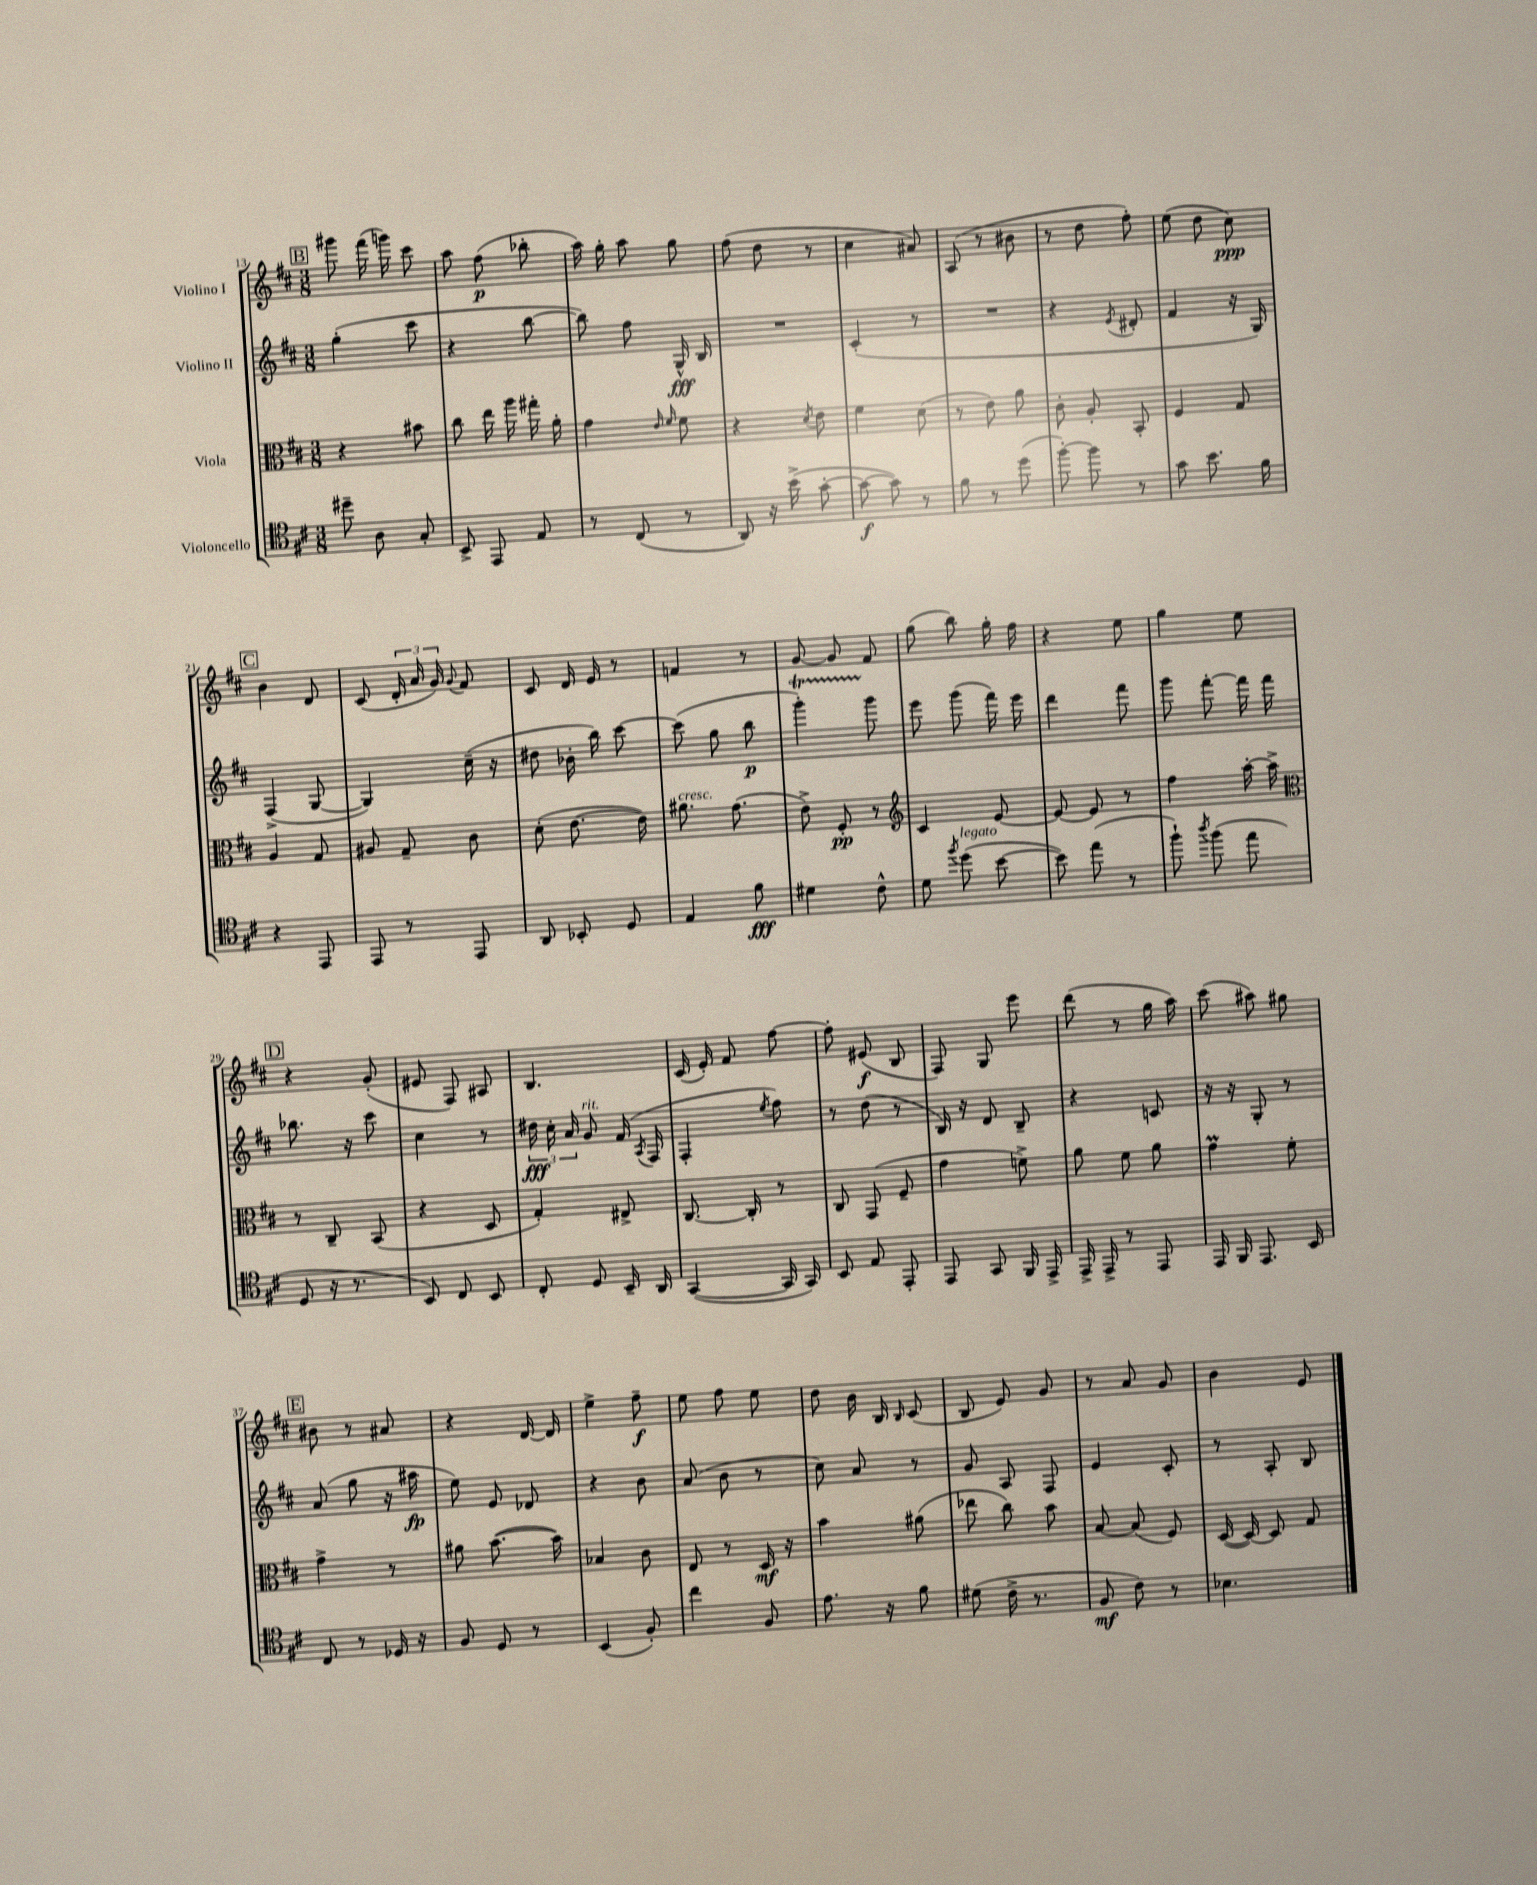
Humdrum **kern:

**kern	**dynam	**kern	**dynam	**kern	**dynam	**kern	**dynam
*part4	*part4	*part3	*part3	*part2	*part2	*part1	*part1
*staff4	*staff4	*staff3	*staff3	*staff2	*staff2	*staff1	*staff1
*I"Violoncello	*	*I"Viola	*	*I"Violino II	*	*I"Violino I	*
*clefC4	*	*clefC3	*	*clefG2	*	*clefG2	*
*k[f#c#]	*	*k[f#c#]	*	*k[f#c#]	*	*k[f#c#]	*
*M3/8	*	*M3/8	*	*M3/8	*	*M3/8	*
!!LO:REH:place=s1:t=B
=13	=13	=13	=13	=13	=13	=13	=13
8dd#X~\	.	4r	.	(4gg'\	.	8ggg#X\	.
8A\	.	.	.	.	.	(16fff#\	.
.	.	.	.	.	.	16gggn\)	.
8G'/	.	8b#X\	.	8ccc#\	.	8ccc#\	.
=14	=14	=14	=14	=14	=14	=14	=14
8BB^/	.	8cc#\	.	4r	.	8aa\	.
8EE/	.	16ee\	.	.	.	(8ff#\	p
.	.	16aa\	.	.	.	.	.
8E/	.	16gg#X'\	.	[8bb\	.	8bb-X'\	.
.	.	16a'\	.	.	.	.	.
=15	=15	=15	=15	=15	=15	=15	=15
8r	.	4g\	.	8bb\])	.	16aa\)	.
.	.	.	.	.	.	16gg'\	.
(8C#/	.	.	.	8ff#\	.	8aa\	.
.	.	16qqe/	.	.	.	.	.
.	.	16qqf#/	.	.	.	.	.
8r	.	8f#\	.	16G^^/	fff	8gg\	.
.	.	.	.	16B/	.	.	.
=16	=16	=16	=16	=16	=16	=16	=16
8AA/)	.	4r	.	4.r	.	(8ff#\	.
16r	.	.	.	.	.	8dd\	.
(16b^\	.	.	.	.	.	.	.
.	.	8qd/	.	.	.	.	.
[8g'\	.	8e\	.	.	.	8r	.
=17	=17	=17	=17	=17	=17	=17	=17
8g\_	f	4f#\	.	(4c#'/	.	4cc#\	.
8g\])	.	.	.	.	.	.	.
8r	.	(8d\	.	8r	.	8a#X/)	.
=18	=18	=18	=18	=18	=18	=18	=18
8f#\	.	8r	.	4.r	.	(8A/	.
8r	.	8e\)	.	.	.	8r	.
(8dd\	.	8a\	.	.	.	8b#X\	.
=19	=19	=19	=19	=19	=19	=19	=19
[8ff#'\)	.	8c#'\	.	4r	.	8r	.
8ff#\]	.	8A'/	.	.	.	8dd\	.
.	.	.	.	8qe/	.	.	.
8r	.	8BB'/	.	8d#X'/	.	8ff#'\)	.
=20	=20	=20	=20	=20	=20	=20	=20
8g\	.	4F#/	.	4f#/	.	(8ee\	.
8.b\	.	.	.	.	.	8dd\	.
.	.	8G/	.	16r	.	8cc#\)	ppp
16f#\	.	.	.	16G/)	.	.	.
!!LO:LB:g=z
!!LO:REH:place=s1:t=C
=21	=21	=21	=21	=21	=21	=21	=21
4r	.	4A/	.	(4F#^/	.	4b\	.
8EE/	.	8G/	.	[8G/	.	8d/	.
=22	=22	=22	=22	=22	=22	=22	=22
8EE/	.	8A#X/	.	4G/])	.	(8c#/	.
8r	.	8G~/	.	.	.	24d'/	.
.	.	.	.	.	.	24a/	.
.	.	.	.	.	.	24g/)	.
.	.	.	.	.	.	8qqg/	.
8EE/	.	8c#\	.	(16cc#~\	.	8f#/	.
.	.	.	.	16r	.	.	.
=23	=23	=23	=23	=23	=23	=23	=23
8AA/	.	(8d'\	.	8dd#X\	.	8c#/	.
8BB-X'/	.	[8.e\	.	16b-X'\	.	16d/	.
.	.	.	.	16bb\)	.	16e/	.
8D/	.	.	.	[8ccc#\	.	8r	.
.	.	16e\])	.	.	.	.	.
=24	=24	=24	=24	=24	=24	=24	=24
!	!	!LO:TX:a:i:t=cresc.	!	!	!	!	!
4E/	.	8.a#X\	.	(8ccc#\]	.	4fn/	.
.	.	.	.	8gg\	.	.	.
.	.	(8.g\	.	.	.	.	.
8f#\	fff	.	.	8bb\	p	8r	.
=25	=25	=25	=25	=25	=25	=25	=25
4d#X\	.	8e^\)	.	4gggT'\)	.	[8g/	.
.	.	8F#'/	pp	.	.	8g/]	.
8c#^^\	.	8r	.	8ggg\	.	8f#/	.
=26	=26	=26	=26	=26	=26	=26	=26
*	*	*clefG2	*	*	*	*	*
8d\	.	4c#/	.	8eee\	.	(8gg\	.
8qff#/	.	.	.	.	.	.	.
!LO:TX:a:i:t=legato	!	!	!	!	!	!	!
(8dd\	.	.	.	(8ggg\	.	8bb\)	.
[8b\	.	[8e/	.	16fff#\)	.	16gg'\	.
.	.	.	.	16eee\	.	16ff#\	.
=27	=27	=27	=27	=27	=27	=27	=27
8b\])	.	8e/_	.	4ddd\	.	4r	.
(8ee\	.	8e/]	.	.	.	.	.
8r	.	8r	.	8fff#\	.	8ee\	.
=28	=28	=28	=28	=28	=28	=28	=28
8ff#`\)	.	4ff#\	.	8ggg\	.	4gg\	.
8qaa/	.	.	.	.	.	.	.
(8ff#\	.	.	.	[8fff#'\	.	.	.
8ee\	.	[16aa'\	.	16fff#\]	.	8ee\	.
.	.	16aa^\]	.	16fff#\	.	.	.
!!LO:LB:g=z
!!LO:REH:place=s1:t=D
=29	=29	=29	=29	=29	=29	=29	=29
*	*	*clefC3	*	*	*	*	*
8D/	.	8r	.	8.bb-X\	.	4r	.
16r	.	8C#~/	.	.	.	.	.
8.r	.	.	.	16r	.	.	.
.	.	(8BB/	.	8ccc#\	.	(8g'/	.
=30	=30	=30	=30	=30	=30	=30	=30
8BB/)	.	4r	.	4cc#\	.	8e#X/	.
8C#/	.	.	.	.	.	8F#/)	.
8BB/	.	8D/	.	8r	.	8A#X/	.
=31	=31	=31	=31	=31	=31	=31	=31
8C#'/	.	4G'/)	.	24dd#X\	fff	4.B/	.
.	.	.	.	24cc#'\	.	.	.
.	.	.	.	24a/	.	.	.
!	!	!	!	!LO:TX:a:i:t=rit.	!	!	!
8D/	.	.	.	8g/	.	.	.
16BB~/	.	8E#X^/	.	(16f#/	.	.	.
.	.	.	.	8qA/	.	.	.
16AA/	.	.	.	16F#/	.	.	.
=32	=32	=32	=32	=32	=32	=32	=32
([4GG/	.	[8.C#/	.	4F#'/	.	(16c#/	.
.	.	.	.	.	.	16e'/)	.
.	.	.	.	.	.	8f#/	.
.	.	16C#'/]	.	.	.	.	.
.	.	.	.	8qee/	.	.	.
16GG/]	.	8r	.	8ff#\)	.	[8ff#\	.
16GG/)	.	.	.	.	.	.	.
=33	=33	=33	=33	=33	=33	=33	=33
8BB/	.	8C#/	.	8r	.	8ff#'\]	.
8E/	.	(8GG/	.	(8dd\	.	(8e#X/	f
8EE'/	.	8F#~/	.	8r	.	8B/	.
=34	=34	=34	=34	=34	=34	=34	=34
8EE/	.	4g\	.	16B/)	.	8F#/)	.
.	.	.	.	16r	.	.	.
8GG/	.	.	.	8d/	.	8G/	.
16FF#/	.	8fn^\)	.	8B~/	.	8eee\	.
16EE^/	.	.	.	.	.	.	.
=35	=35	=35	=35	=35	=35	=35	=35
16EE^/	.	8a\	.	4r	.	(8ddd\	.
16EE^/	.	.	.	.	.	.	.
8r	.	8f#\	.	.	.	8r	.
8EE/	.	8a\	.	8cn/	.	16gg\	.
.	.	.	.	.	.	16aa\)	.
=36	=36	=36	=36	=36	=36	=36	=36
16EE/	.	4gM\	.	16r	.	(8ccc#\	.
16FF#/	.	.	.	16r	.	.	.
8.EE/	.	.	.	8G'/	.	8aa#X\)	.
.	.	8f#'\	.	8r	.	8gg#X\	.
16BB/	.	.	.	.	.	.	.
!!LO:LB:g=z
!!LO:REH:place=s1:t=E
=37	=37	=37	=37	=37	=37	=37	=37
8C#/	.	4g^\	.	(8a/	.	8b#X\	.
8r	.	.	.	8gg\	.	8r	.
16D-X/	.	8r	.	16r	.	8a#X/	.
16r	.	.	.	16aa#X\	fp	.	.
=38	=38	=38	=38	=38	=38	=38	=38
8F#/	.	8a#X\	.	8ee\)	.	4r	.
8D/	.	([8.b\	.	8e/	.	.	.
8r	.	.	.	8d-X/	.	[16d/	.
.	.	16b\])	.	.	.	16d/]	.
=39	=39	=39	=39	=39	=39	=39	=39
(4BB/	.	4B-X/	.	4r	.	4ee^\	.
8F#'/)	.	8c#\	.	8b\	.	8ff#~\	f
=40	=40	=40	=40	=40	=40	=40	=40
4cc#\	.	8E/	.	(8a/	.	8ee\	.
.	.	8r	.	8b\	.	8ff#\	.
8F#/	.	16D/	mf	8r	.	8ee\	.
.	.	16r	.	.	.	.	.
=41	=41	=41	=41	=41	=41	=41	=41
8.e\	.	4b\	.	8cc#\)	.	8dd\	.
.	.	.	.	8a/	.	16b\	.
16r	.	.	.	.	.	16B/	.
.	.	.	.	.	.	16qqB/	.
8f#\	.	(8a#X\	.	8r	.	(8c#/	.
=42	=42	=42	=42	=42	=42	=42	=42
(8d#X\	.	8ee-X\	.	8g/	.	8B/	.
16c#^\	.	8cc#\)	.	8A/	.	8e/)	.
8.r	.	.	.	.	.	.	.
.	.	8b\	.	8F#/	.	8g/	.
=43	=43	=43	=43	=43	=43	=43	=43
8F#/	mf	[8B/	.	4e/	.	8r	.
8c#\)	.	(8B/]	.	.	.	8a/	.
8r	.	8F#/)	.	8c#'/	.	8g/	.
=44	=44	=44	=44	=44	=44	=44	=44
4.B-X\	.	([16D/	.	8r	.	4b\	.
.	.	16D/_)	.	.	.	.	.
.	.	8D/]	.	8A'/	.	.	.
.	.	8G/	.	8B/	.	8e/	.
==	==	==	==	==	==	==	==
*-	*-	*-	*-	*-	*-	*-	*-
